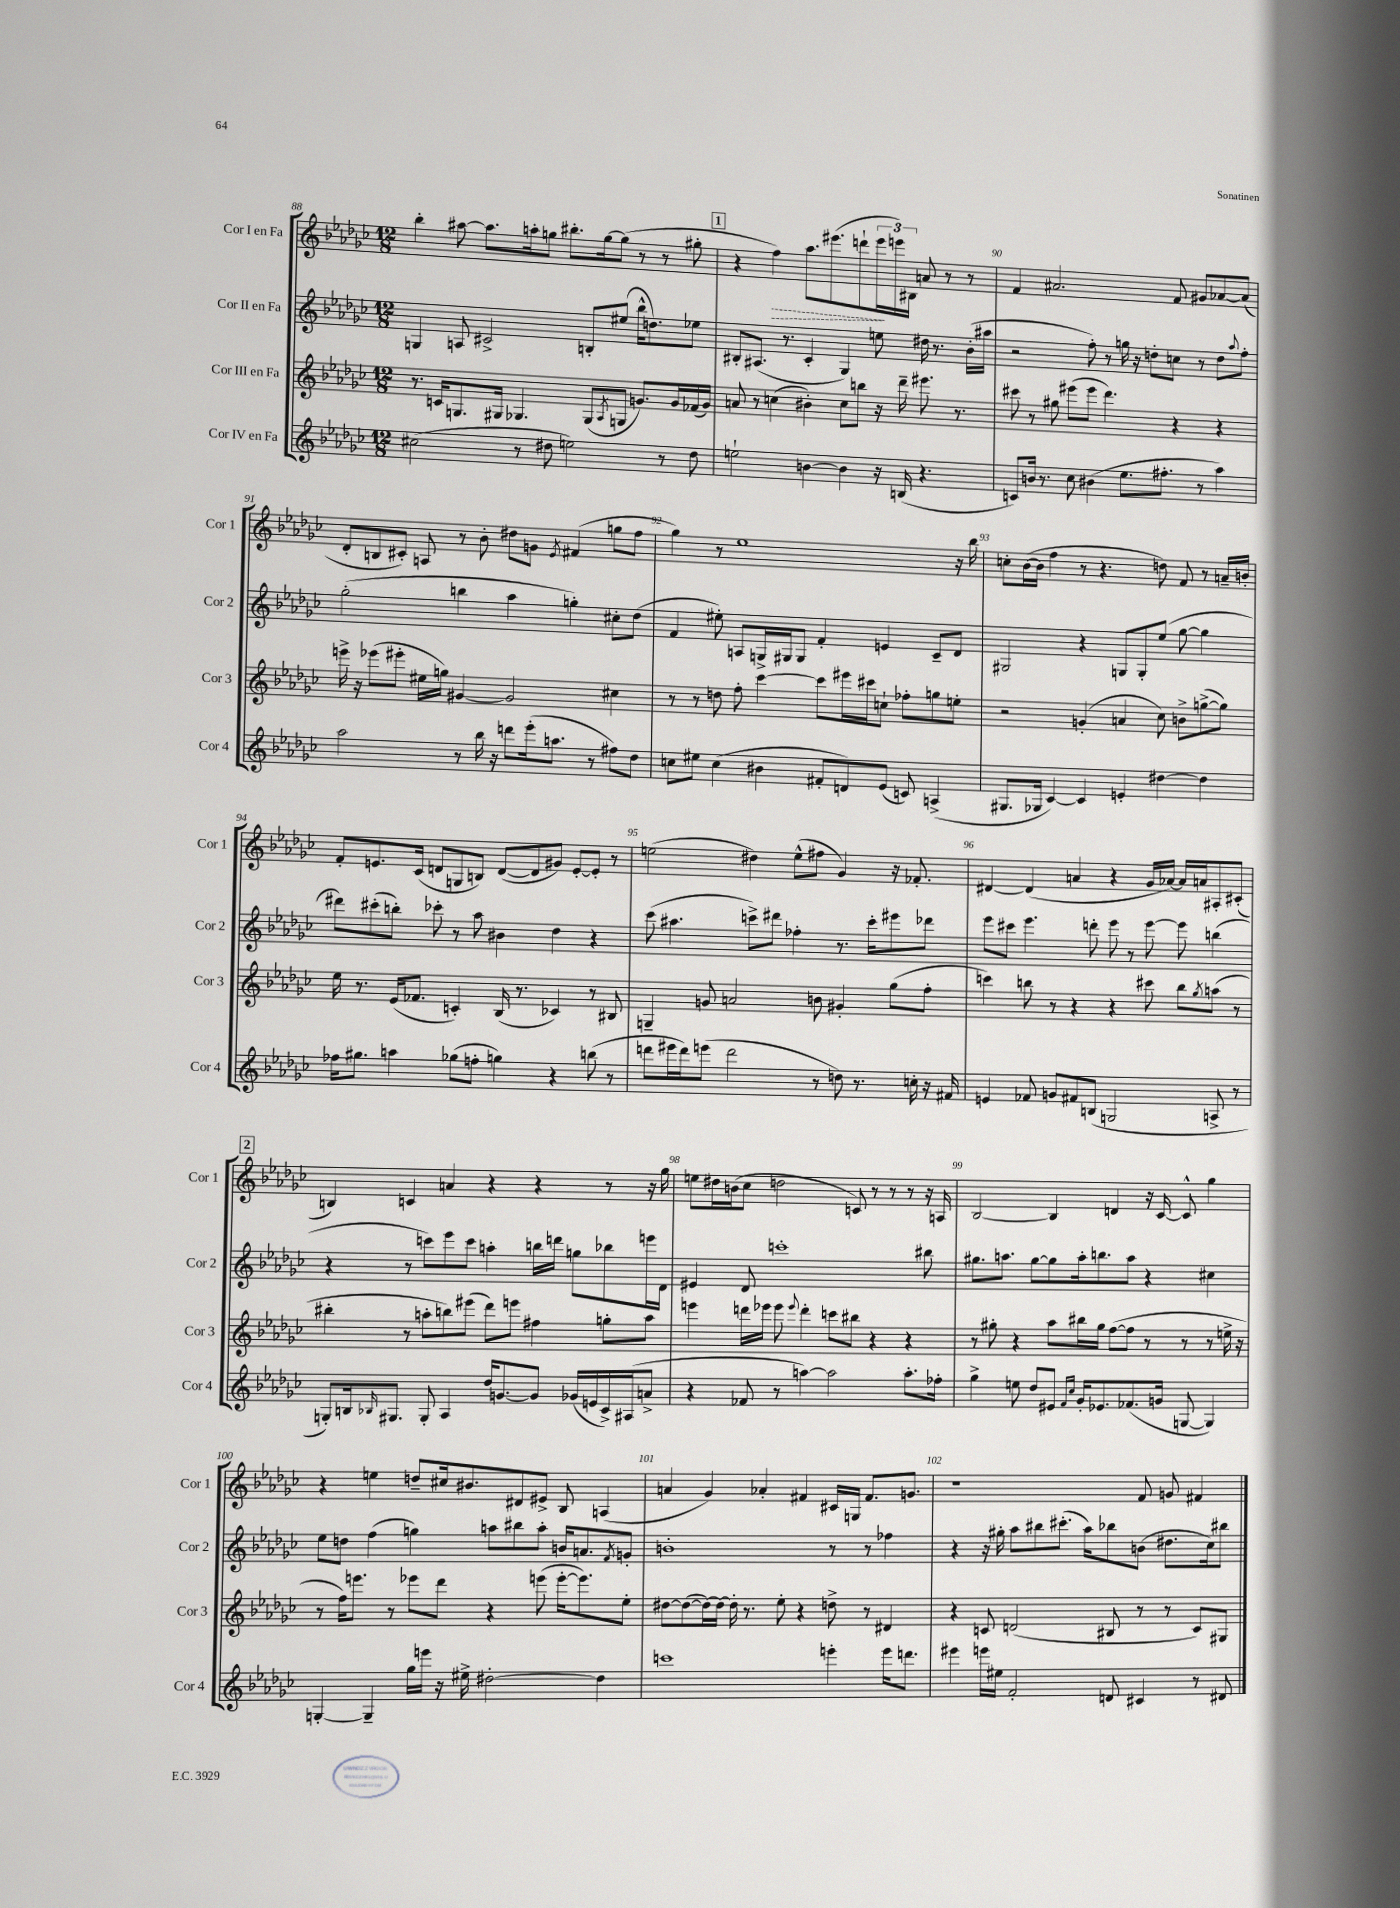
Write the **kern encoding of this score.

**kern	**kern	**kern	**kern
*staff4	*staff3	*staff2	*staff1
*clefG2	*clefG2	*clefG2	*clefG2
*k[b-e-a-d-g-c-]	*k[b-e-a-d-g-c-]	*k[b-e-a-d-g-c-]	*k[b-e-a-d-g-c-]
*M12/8	*M12/8	*M12/8	*M12/8
(2cc#	8.r	4G	4bb-'
.	16c	.	.
.	8.G	8A	[8aa#
.	.	2c#^	8.aa#]
.	16G#	.	.
8r	4.G-	.	.
.	.	.	16aa'
8dd#	.	.	8gg
2ee)	.	.	8.bb#'
.	(8G-	8B'	.
.	.	.	[16gg
.	8qA-	.	.
.	8G	(8ee#	(8gg]
.	8.g)	16bb-^^	8r
.	.	8.dd)	.
8r	.	.	8r
.	16g	.	.
8dd#	(16f-	8ee-	8gg#'
.	16g)	.	.
=	=	=	=
2ee`	8a	8B#'	4r
.	8r	(8.A#	.
.	(4cc	.	4ff)
.	.	8.r	.
[4b	4b#')	4c-'	8.aa-
.	.	.	(8.eee#
4b]	8cc	4G-)	.
.	8bb	.	8ddd`
16r	16r	8ee	24eee#
.	.	.	24eee)
(16B	16ddd-~	.	.
.	.	.	24B#
4.r	8.eee#	16dd#	8a
.	.	8.r	.
.	.	.	8r
.	8.r	.	.
.	.	(16b-'	8r
.	.	16aa#	.
=	=	=	=
8c)	8ccc#	2r	4f
16b	8r	.	.
8.r	.	.	.
.	8gg#	.	2.a#
8cc-	(8eee#	.	.
(4b#	8eee#	8ff')	.
.	4.ddd-)	8r	.
8.ee-	.	16gg	.
.	.	16r	.
.	.	8dd'	.
8.ff#'	.	.	.
.	4r	8cc	8f
8r	.	8r	8g#
4aa-)	4r	8dd	[8a-
.	.	8qqaa-	.
.	.	8ff'	(8a-]
=	=	=	=
2aa-	16eee^	(2gg-'	8d-'
.	16r	.	.
.	(8eee-	.	8B
.	8eee#'	.	8c#')
.	16ee#	.	8A
.	16gg)	.	.
8r	[4g#	4bb	8r
16bb-	.	.	8b-'
16r	.	.	.
8ddd	2g#]	4aa-	8dd#
(16eee-'	.	.	8g
8.aa	.	.	.
.	.	.	8qe-
.	.	4gg')	(4f#
8r	.	.	.
8ff#)	4cc#	8cc#'	8gg
8dd-	.	(8dd-	8ff
=	=	=	=
8cc	8r	4f	4gg-)
8ee#	8r	.	.
(4cc	8dd	8ee#')	8r
.	8ff'	8A	1ee-
4b#	[4ccc-	16G^	.
.	.	16G#	.
.	.	8G#	.
8f#'	8ccc-]	4f'	.
8d)	16eee#	.	.
.	16ccc#	.	.
(8e-	8cc`	4e	.
8c)	8ff-'	.	.
(4A^	8gg	8c-~	.
.	8ee'	8d-	16r
.	.	.	16bb-
=	=	=	=
8.G#	2r	2G#	8cc'
.	.	.	([16b-
16G-	.	.	16b-]
[4c-)	.	.	4ff
4c-]	(4g'	4r	8r
.	.	.	4.r
4e'	4a	8G	.
.	.	8G'	.
[4dd#	8cc-)	(8ee-	8dd)
.	8b^	[8gg-	8f
4dd#]	([8gg^	4gg-]	8r
.	8gg])	.	16a~
.	.	.	16b'
=	=	=	=
16ff-	16ee-	8ddd#)	8f'
8.gg#	8.r	.	.
.	.	(8ccc#'	8.e
4aa	(16e-	8bb')	.
.	8.f-	.	(16c-
.	.	8ccc-'	8d
(8gg-	4c')	8r	8G
8ff'	.	8aa-	8B)
4gg)	(16B-	4b#	([8d
.	8.r	.	.
.	.	.	8d]
4r	4c-)	4dd-	8g#)
.	.	.	[8e'
(8bb	8r	4r	8e']
8r	8B#	.	8r
=	=	=	=
8ddd	4G~	(8ccc-	(2ee
16eee#	.	4.aa#	.
16ddd)	.	.	.
(8eee	8g	.	.
2ddd	2a	.	.
.	.	8ccc^)	4dd#)
.	.	8ddd#	.
.	.	4ff-'	(8ee^^
8r	8b	.	8ff#
8dd)	4g#'	8.r	4g-)
8.r	.	.	.
.	.	16ccc'	.
.	(8gg-	8eee#	16r
16cc'	.	.	8.f-'
16r	8ff'	8ddd-	.
16f#	.	.	.
=	=	=	=
4e	4ccc)	8eee-	[4d#
.	.	8ccc#	.
8f-	8bb	4.eee-	(4d#]
8g	8r	.	.
8f#	4r	.	4a
(8B	.	8ddd'	.
2G	4r	8eee-	4r
.	.	8r	.
.	8ccc#	[8eee-	16g-
.	.	.	[16a-)
.	8bb	8eee-]	16a-]
.	.	.	16a
.	8qgg-	.	.
8A^	(8aa	(4bb	8A#'
8r	8r	.	(8c#'
=	=	=	=
8G')	4bb#'	4r	4B)
16B	.	.	.
16qqB-	.	.	.
8.G#	.	.	.
.	8r	8r	4c
8G#'	8aa'	8ccc)	.
4A-	8bb)	8eee-	4a
.	(8eee#	8ccc	.
16dd-	8ddd-)	4aa'	4r
[8.g	.	.	.
.	8eee	.	.
8g]	4ff#	16bb	4r
.	.	16ddd	.
(16g-	.	8gg	.
16e	.	.	.
16c-^)	8gg'	8bb-	8r
(16A#	.	.	.
8a^	8aa	16eee	16r
.	.	16d-	16gg-
=	=	=	=
4r	4eee	4e#	8ee
.	.	.	16dd#
.	.	.	(16b
8f-	16ddd	8d-	8cc-
.	16eee-	.	.
8r	8eee-	1ccc'	2dd
.	8qqeee-	.	.
[4aa)	4ddd'	.	.
2aa]	8ccc	.	.
.	8bb#	.	8c)
.	4r	.	8r
.	.	.	8r
8.aa'	4r	.	8r
.	.	8bb#	16r
16ff-'	.	.	16A
=	=	=	=
4gg-^	8r	8.gg#	[2B-
.	8gg#'	.	.
.	.	8.aa	.
8ee	4r	.	.
8dd-	.	[8gg#	.
8e#	8aa-	8gg#]	4B-]
16qqf	.	.	.
16qqcc-	.	.	.
16g-'	16bb#	16aa'	.
8.e-	16gg#	8.bb	.
.	([8ff	.	4d
(8.f-	8ff]	8aa	.
.	8r	4r	16r
16g	.	.	[16c-
[8G	8r	.	8c-^^]
4G])	8r	4cc#	4gg-
.	16ee^	.	.
.	16r	.	.
=	=	=	=
[4G'	8r	8ee-	4r
.	16ff)	8dd	.
.	8.eee	.	.
4G~]	.	(4ff	4ee
.	8r	.	.
16gg-	8eee-	4gg)	8dd~
16eee	.	.	.
16r	8ddd-	.	16cc#
16ee#^	.	.	8.b#
[2dd#'	4r	8aa	.
.	.	8bb#	8d#
.	(8eee	8aa'	8e#^
.	[16eee'	16b	8B-
.	8.eee])	8.a	.
4dd#]	.	.	(4A
.	.	8qf	.
.	8ee-'	8g'	.
=	=	=	=
1ccc	[8dd#	1b'	4a
.	(8dd#_	.	.
.	16dd#_)	.	4g-)
.	16dd#_	.	.
.	16dd#']	.	.
.	8.r	.	.
.	.	.	4a-'
.	8ee-'	.	.
.	4r	.	4f#
4eee'	8dd^	8r	16c#
.	.	.	16G
.	8r	8r	8.f#
16eee	4d#	4ff-	.
8.ddd	.	.	8.g
=	=	=	=
4eee#	4r	4r	1r
16eee	8c	16r	.
16ee#	.	16gg#'	.
2f'	(2d	8aa-	.
.	.	8bb#	.
.	.	(8.ccc#'	.
.	.	16aa-)	.
8d	8B#	8bb-	.
4c#	8r	(8b	8f
.	8r	8.dd#	8g
8r	8c)	.	4f#
.	.	16cc-)	.
8d#	8G#	8bb#	.
==	==	==	==
*-	*-	*-	*-
